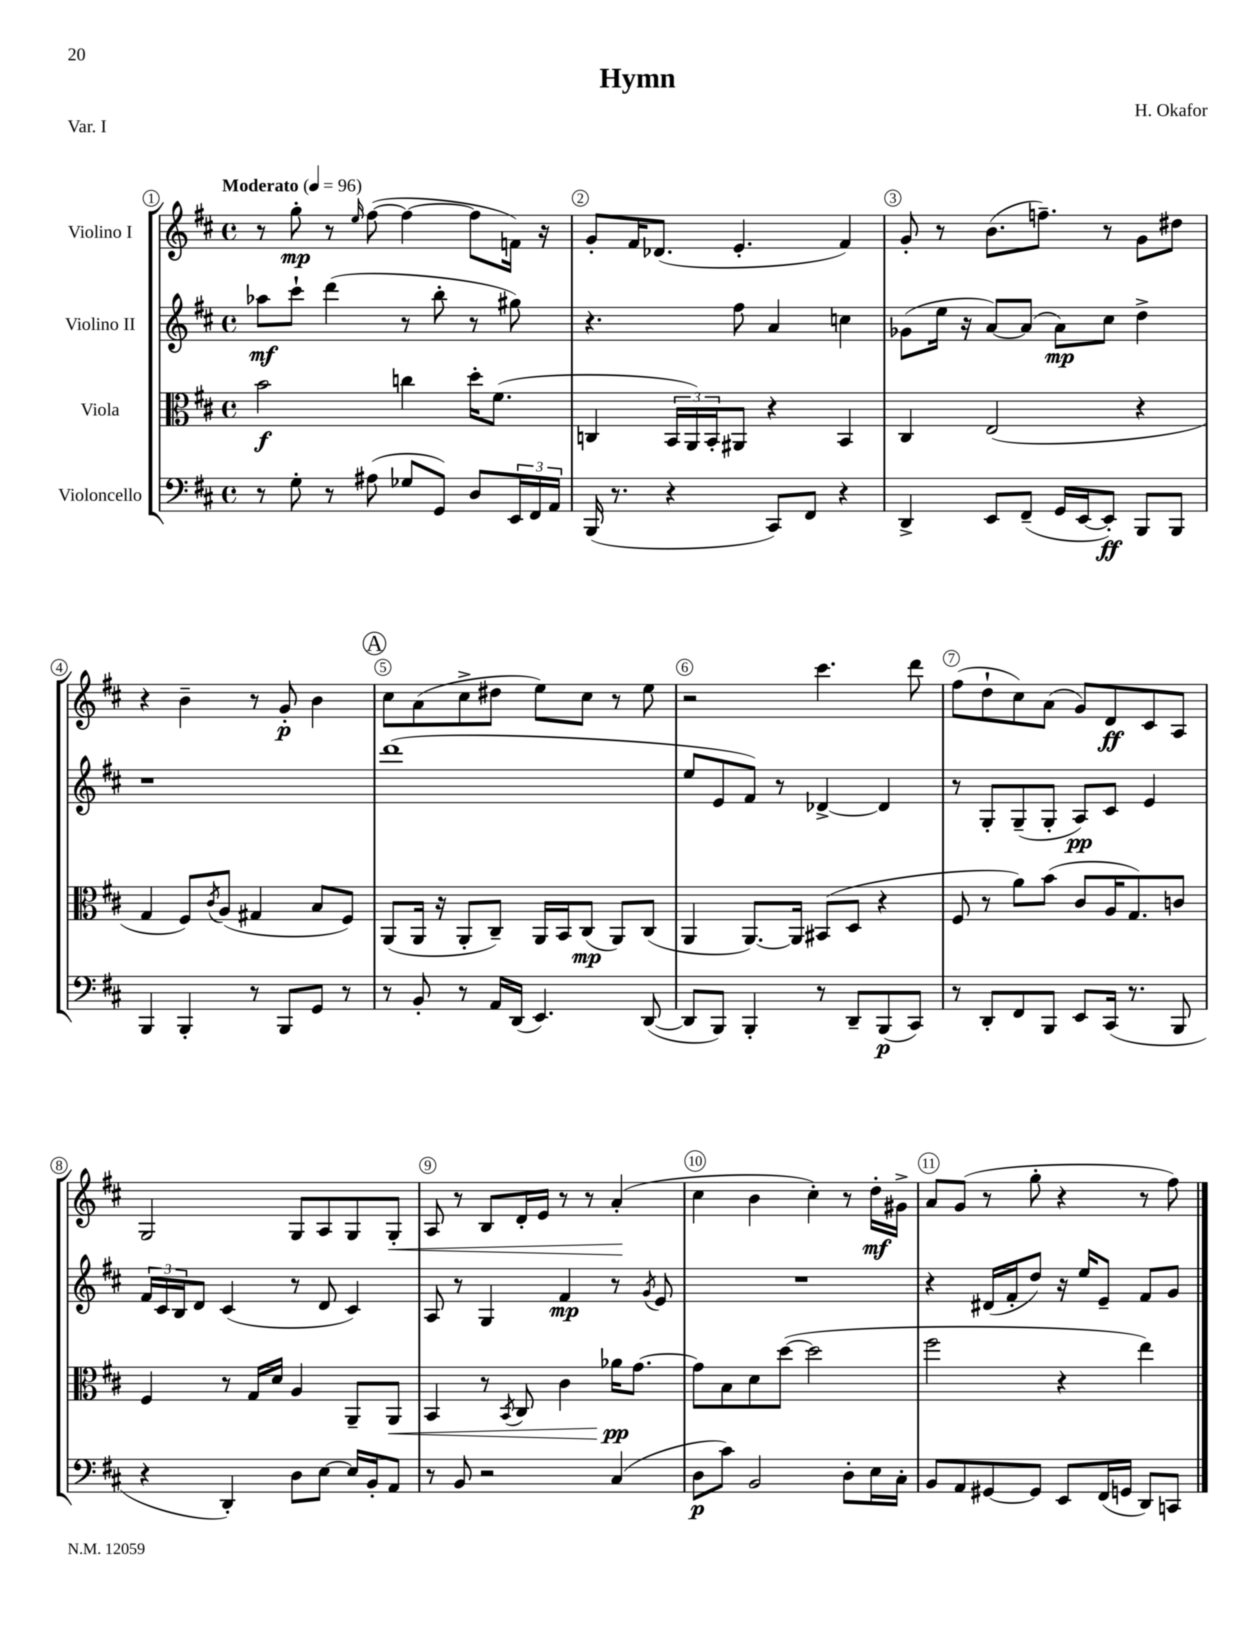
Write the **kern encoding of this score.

**kern	**kern	**kern	**kern
*staff4	*staff3	*staff2	*staff1
*clefF4	*clefC3	*clefG2	*clefG2
*k[f#c#]	*k[f#c#]	*k[f#c#]	*k[f#c#]
*M4/4	*M4/4	*M4/4	*M4/4
*met(c)	*met(c)	*met(c)	*met(c)
*MM96	*MM96	*MM96	*MM96
8r	2b\	8aa-\L	8r
8G'\	.	8ccc#`\J	8gg'\
8r	.	(4ddd\	8r
.	.	.	16qqee/
(8A#\	.	.	([8ff#\
8G-/L	4cc\	8r	4ff#\_
8GG/J)	.	8bb'\	.
8D/L	16dd'\LK	8r	8ff#\]L
.	(8.f#\J	.	.
24EE/L	.	8gg#\)	16f\Jk)
24FF#/	.	.	.
.	.	.	16r
24AA/JJ	.	.	.
=	=	=	=
(16BBB/	4C/	4.r	8g'/L
8.r	.	.	.
.	.	.	16f#/K
.	.	.	(8.d-/J
4r	24BB/LL	.	.
.	24AA/)	.	.
.	24BB'/J	.	.
.	8AA#/J	8ff#\	4.e'/
8CC#/L)	4r	4a/	.
8FF#/J	.	.	.
4r	4BB/	4cc\	4f#/)
=	=	=	=
4DD^/	4C#/	(8g-\L	8g'/
.	.	16ee\Jk	8r
.	.	16r	.
8EE/L	(2E/	[8a/L)	(8.b\L
(8FF#~/J	.	(8a/]J	.
.	.	.	8.ff~\J)
16GG/LL	.	8a\L)	.
[16EE/J	.	.	.
8EE'/]J)	.	8cc#\J	8r
8BBB/L	4r	4dd^\	8g\L
8BBB/J	.	.	8dd#\J
=	=	=	=
4BBB/	4G/	1r	4r
4BBB'/	8F#/L)	.	4b~\
.	8qc#/	.	.
.	(8A/J	.	.
8r	4G#/	.	8r
8BBB/L	.	.	8g'/
8GG/J	8B/L	.	4b\
8r	8F#/J)	.	.
=	=	=	=
8r	(8AA/L	(1ddd	8cc#\L
8BB'/	16AA/Jk	.	(8a\
.	16r	.	.
8r	8AA'/L	.	8cc#^\
16AA/LL	8C#~/J)	.	8dd#\J
(16DD/JJ	.	.	.
4.EE/)	16AA/LL	.	8ee\L)
.	16BB/J	.	.
.	(8C#/J	.	8cc#\J
.	8AA/L)	.	8r
([8DD/	(8C#/J	.	8ee\
=	=	=	=
8DD/]L	4AA/	8ee/L	2r
8BBB/J)	.	8e/	.
4BBB'/	[8.AA/L)	8f#/J)	.
.	.	8r	.
.	16AA/]Jk	.	.
8r	(8BB#/L	[4d-^/	4.ccc#\
8DD~/L	8D/J	.	.
(8BBB/	4r	4d-/]	.
8CC#/J)	.	.	8ddd\
=	=	=	=
8r	8F#/	8r	(8ff#\L
8DD'/L	8r	8G'/L	8dd`\
8FF#/	8a\L)	(8G~/	8cc#\)
8BBB/J	(8b\J	8G'/J	(8a\J
8EE/L	8c#/L	8A/L)	8g/L)
(16CC#/Jk	16A/K	8c#/J	8d/
8.r	8.G/)	.	.
.	.	4e/	8c#/
8BBB/	8c/J	.	8A/J
=	=	=	=
4r	4F#/	24f#/LL	2G/
.	.	24c#/	.
.	.	24B/J	.
.	.	8d/J	.
4DD'/)	8r	(4c#/	.
.	16G/LL	.	.
.	16d/JJ	.	.
8D\L	4A/	8r	8G/L
[8E\J	.	8d/	8A/
16E/]LL	8AA~/L	4c#/)	8G/
16BB'/J	.	.	.
8AA/J	8AA/J	.	8G'/J
=	=	=	=
8r	4BB/	8A/	8A/
8BB/	.	8r	8r
2r	8r	4G/	8B/L
.	8qBB/	.	.
.	8C#/	.	16d'/L
.	.	.	16e/JJ
.	4c#\	4f#/	8r
.	.	.	8r
(4C#/	16a-\LK	8r	(4a'/
.	[8.g\J	.	.
.	.	8qg/	.
.	.	8e/	.
=	=	=	=
8D\L	8g\]L	1r	4cc#\
8c#\J)	8B\	.	.
2BB/	8d\	.	4b\
.	([8dd\J	.	.
.	2dd\]	.	4cc#'\)
8D'\L	.	.	8r
16E\L	.	.	16dd'\LL
16C#'\JJ	.	.	16g#^\JJ
=	=	=	=
8BB/L	2ff#\	4r	8a/L
8AA/	.	.	(8g/J
[8GG#/	.	(16d#/LL	8r
.	.	16f#'/J	.
8GG#/]J	.	8dd/J)	8gg'\
8EE/L	4r	16r	4r
.	.	16ee/LK	.
(16FF#/L	.	8e~/J	.
16GG/JJ	.	.	.
8DD/L)	4ee\)	8f#/L	8r
8CC/J	.	8g/J	8ff#\)
==	==	==	==
*-	*-	*-	*-
